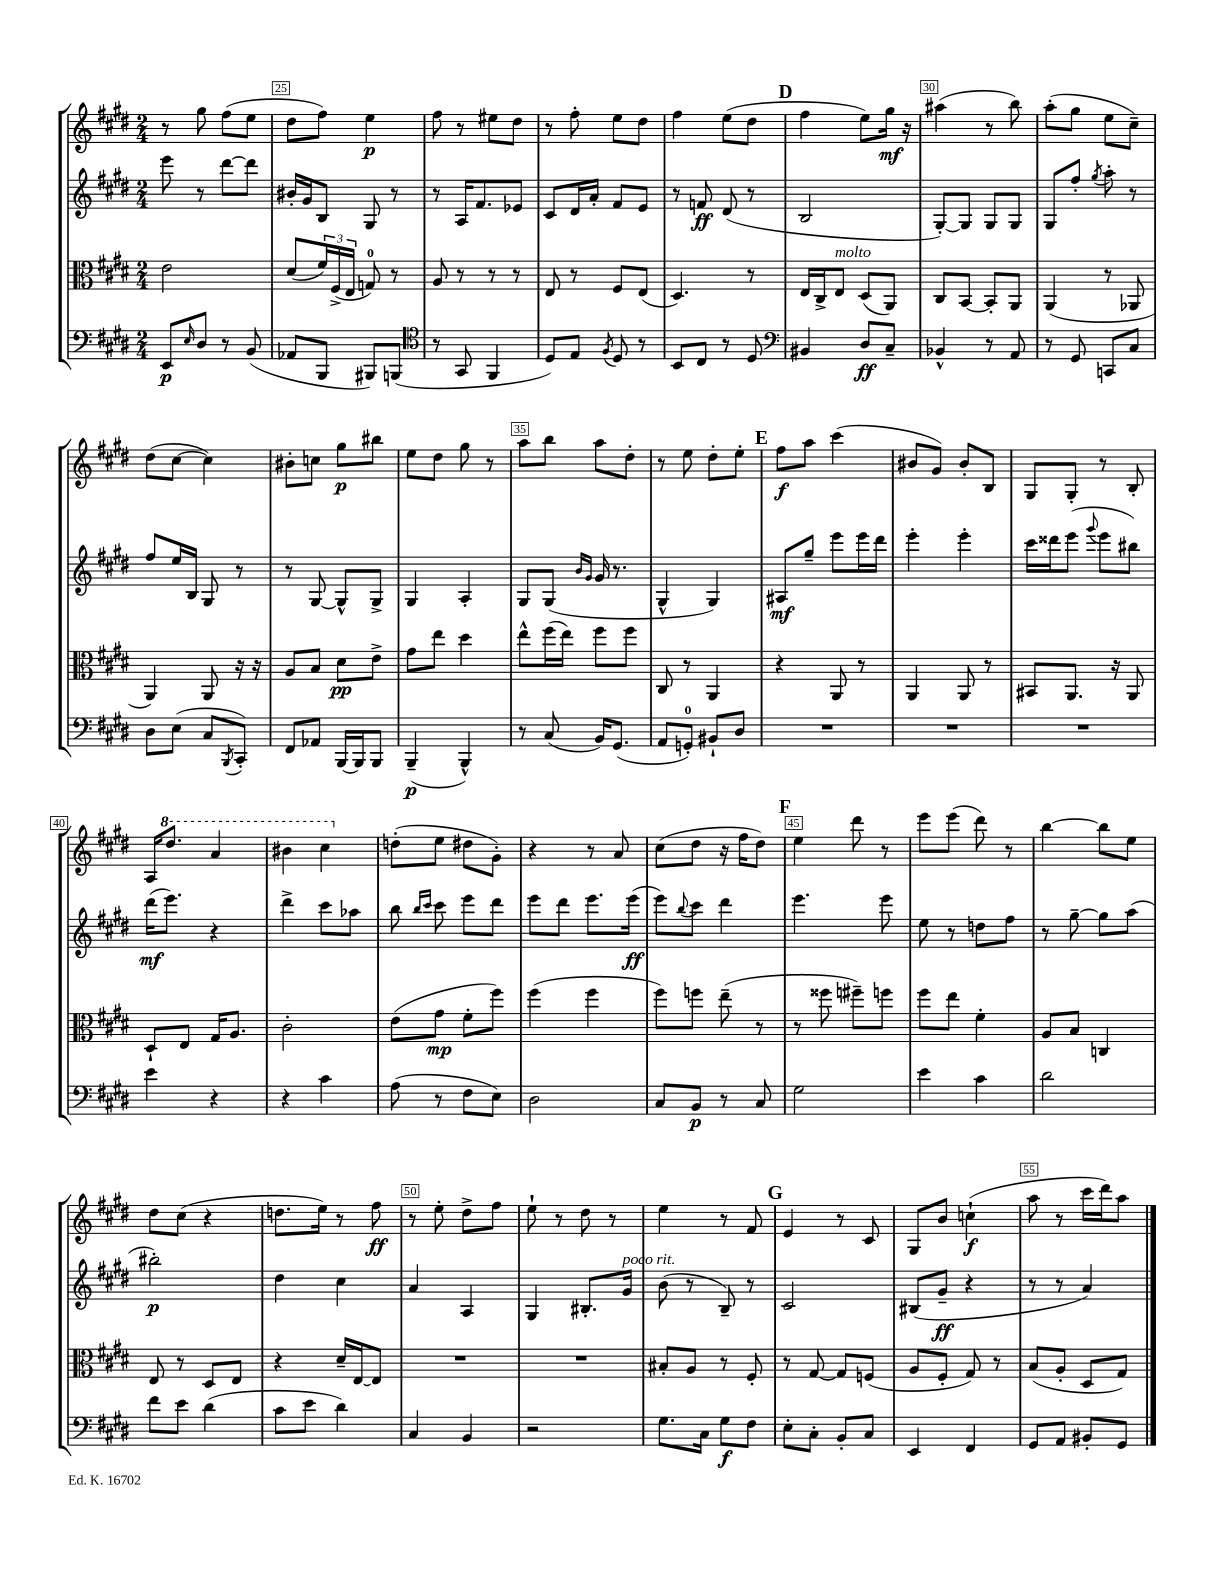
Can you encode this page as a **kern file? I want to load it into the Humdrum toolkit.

**kern	**kern	**kern	**kern
*staff4	*staff3	*staff2	*staff1
*clefF4	*clefC3	*clefG2	*clefG2
*k[f#c#g#d#]	*k[f#c#g#d#]	*k[f#c#g#d#]	*k[f#c#g#d#]
*M2/4	*M2/4	*M2/4	*M2/4
8EE	2e	8eee	8r
16qqE	.	.	.
8D#	.	8r	8gg#
8r	.	[8ddd#	(8ff#
(8BB	.	8ddd#]	8ee
=	=	=	=
8AA-	(8d#	16b#'	8dd#
.	.	16g#	.
8BBB	24f#)	8B	8ff#)
.	(24F#^	.	.
.	24E	.	.
8BBB#)	8G)	8G#	4ee
(8BBB	8r	8r	.
=	=	=	=
*clefC4	*	*	*
8r	8A	8r	8ff#
8GG#	8r	16A	8r
.	.	8.f#	.
4FF#	8r	.	8ee#
.	8r	8e-	8dd#
=	=	=	=
8D#)	8E	8c#	8r
8E	8r	16d#	8ff#'
.	.	16a'	.
8qF#	.	.	.
8D#	8F#	8f#	8ee
8r	(8E	8e	8dd#
=	=	=	=
8BB	4.D#)	8r	4ff#
8C#	.	8f	.
8r	.	(8d#	(8ee
8D#	8r	8r	8dd#
=	=	=	=
*clefF4	*	*	*
4BB#	16E	2B	4ff#
.	16C#^	.	.
.	8E	.	.
8D#	(8D#	.	8ee)
8C#~	8AA)	.	16gg#
.	.	.	16r
=	=	=	=
4BB-^^	8C#	[8G#')	(4aa#
.	[8BB	8G#]	.
8r	8BB']	8G#	8r
8AA	8AA	8G#	8bb)
=	=	=	=
8r	(4AA	8G#	(8aa'
8GG#	.	8ff#'	8gg#
.	.	8qgg#	.
8CC	8r	8aa'	8ee
8C#	8AA-	8r	8cc#~)
=	=	=	=
8D#	4AA)	8ff#	(8dd#
(8E	.	16ee	[8cc#
.	.	16B	.
8C#	8AA	8G#	4cc#])
8qBBB	.	.	.
8CC#')	16r	8r	.
.	16r	.	.
=	=	=	=
8FF#	8A	8r	8b#'
8AA-	8B	[8G#	8cc
[16BBB	8d#	8G#^^]	8gg#
16BBB]	.	.	.
8BBB	8e^	8G#^	8bb#
=	=	=	=
(4BBB~	8g#	4G#	8ee
.	8ee	.	8dd#
4BBB^^)	4dd#	4A'	8gg#
.	.	.	8r
=	=	=	=
8r	8ee^^	8G#	8aa
(8C#	(16ff#	(8G#	8bb
.	16ee)	.	.
.	.	16qqb	.
.	.	16qqg#	.
16BB)	8ff#	16g#	8aa
(8.GG#	.	8.r	.
.	8ff#	.	8dd#'
=	=	=	=
8AA	8C#	4G#^^	8r
8GG')	8r	.	8ee
8BB#`	4AA	4G#)	8dd#'
8D#	.	.	8ee'
=	=	=	=
2r	4r	8A#	8ff#
.	.	8gg#~	8aa
.	8AA	8eee	(4ccc#
.	8r	16eee	.
.	.	16ddd#	.
=	=	=	=
2r	4AA	4eee'	8b#
.	.	.	8g#)
.	8AA	4eee'	8b#'
.	8r	.	8B
=	=	=	=
2r	8BB#	16ccc#	8G#
.	.	16ddd##	.
.	8.AA	(8eee	8G#'
.	.	8qqggg#	.
.	.	8eee	8r
.	16r	.	.
.	8AA	8bb#)	8B'
=	=	=	=
4e	8D#`	(16ddd#	16A
.	.	8.eee)	8.ddd#
.	8E	.	.
4r	16G#	4r	4aa
.	8.A	.	.
=	=	=	=
4r	2c#'	4ddd#^	4bb#
4c#	.	8ccc#	4ccc#
.	.	8aa-	.
=	=	=	=
(8A	(8e	8bb	(8dd'
.	.	16qqbb	.
.	.	16qqccc#	.
8r	8g#	8ccc#	8ee
8F#	8f#'	8eee	8dd#
8E)	8ff#)	8ddd#	8g#')
=	=	=	=
2D#	(4ff#	8eee	4r
.	.	8ddd#	.
.	4ff#	8.eee	8r
.	.	.	8a
.	.	(16eee	.
=	=	=	=
8C#	8ff#)	8eee)	(8cc#
.	.	8qqbb	.
8BB	8ff	8ccc#	8dd#
8r	(8ee~	4ddd#	16r
.	.	.	16ff#
8C#	8r	.	8dd#)
=	=	=	=
2G#	8r	4.eee	4ee
.	8ff##	.	.
.	8ff#~)	.	8ddd#
.	8ff	8eee	8r
=	=	=	=
4e	8ff#	8ee	8eee
.	8ee	8r	(8eee
4c#	4f#'	8dd	8ddd#)
.	.	8ff#	8r
=	=	=	=
2d#	8A	8r	[4bb
.	8B	[8gg#~	.
.	4C	8gg#]	8bb]
.	.	(8aa	8ee
=	=	=	=
8f#	8E	2bb#')	8dd#
8e	8r	.	(8cc#
(4d#	8D#	.	4r
.	8E	.	.
=	=	=	=
8c#	4r	4dd#	8.dd
8e	.	.	.
.	.	.	16ee)
4d#)	16d#~	4cc#	8r
.	[16E	.	.
.	8E]	.	8ff#
=	=	=	=
4C#	2r	4a	8r
.	.	.	8ee'
4BB	.	4A	8dd#^
.	.	.	8ff#
=	=	=	=
2r	2r	4G#	8ee`
.	.	.	8r
.	.	8.B#'	8dd#
.	.	.	8r
.	.	16g#	.
=	=	=	=
8.G#	8B#'	(8b	4ee
.	8A	8r	.
16C#	.	.	.
8G#	8r	8B~)	8r
8F#	8F#'	8r	8f#
=	=	=	=
8E'	8r	2c#	4e
8C#'	[8G#	.	.
8BB'	8G#]	.	8r
8C#	(8F	.	8c#
=	=	=	=
4EE	8A	(8B#	8G#
.	8F#'	8g#~	8b
4FF#	8G#)	4r	(4cc`
.	8r	.	.
=	=	=	=
8GG#	(8B	8r	8aa
8AA	8A'	8r	8r
8BB#'	8D#	4a)	16ccc#
.	.	.	16ddd#)
8GG#	8G#)	.	8aa
==	==	==	==
*-	*-	*-	*-
